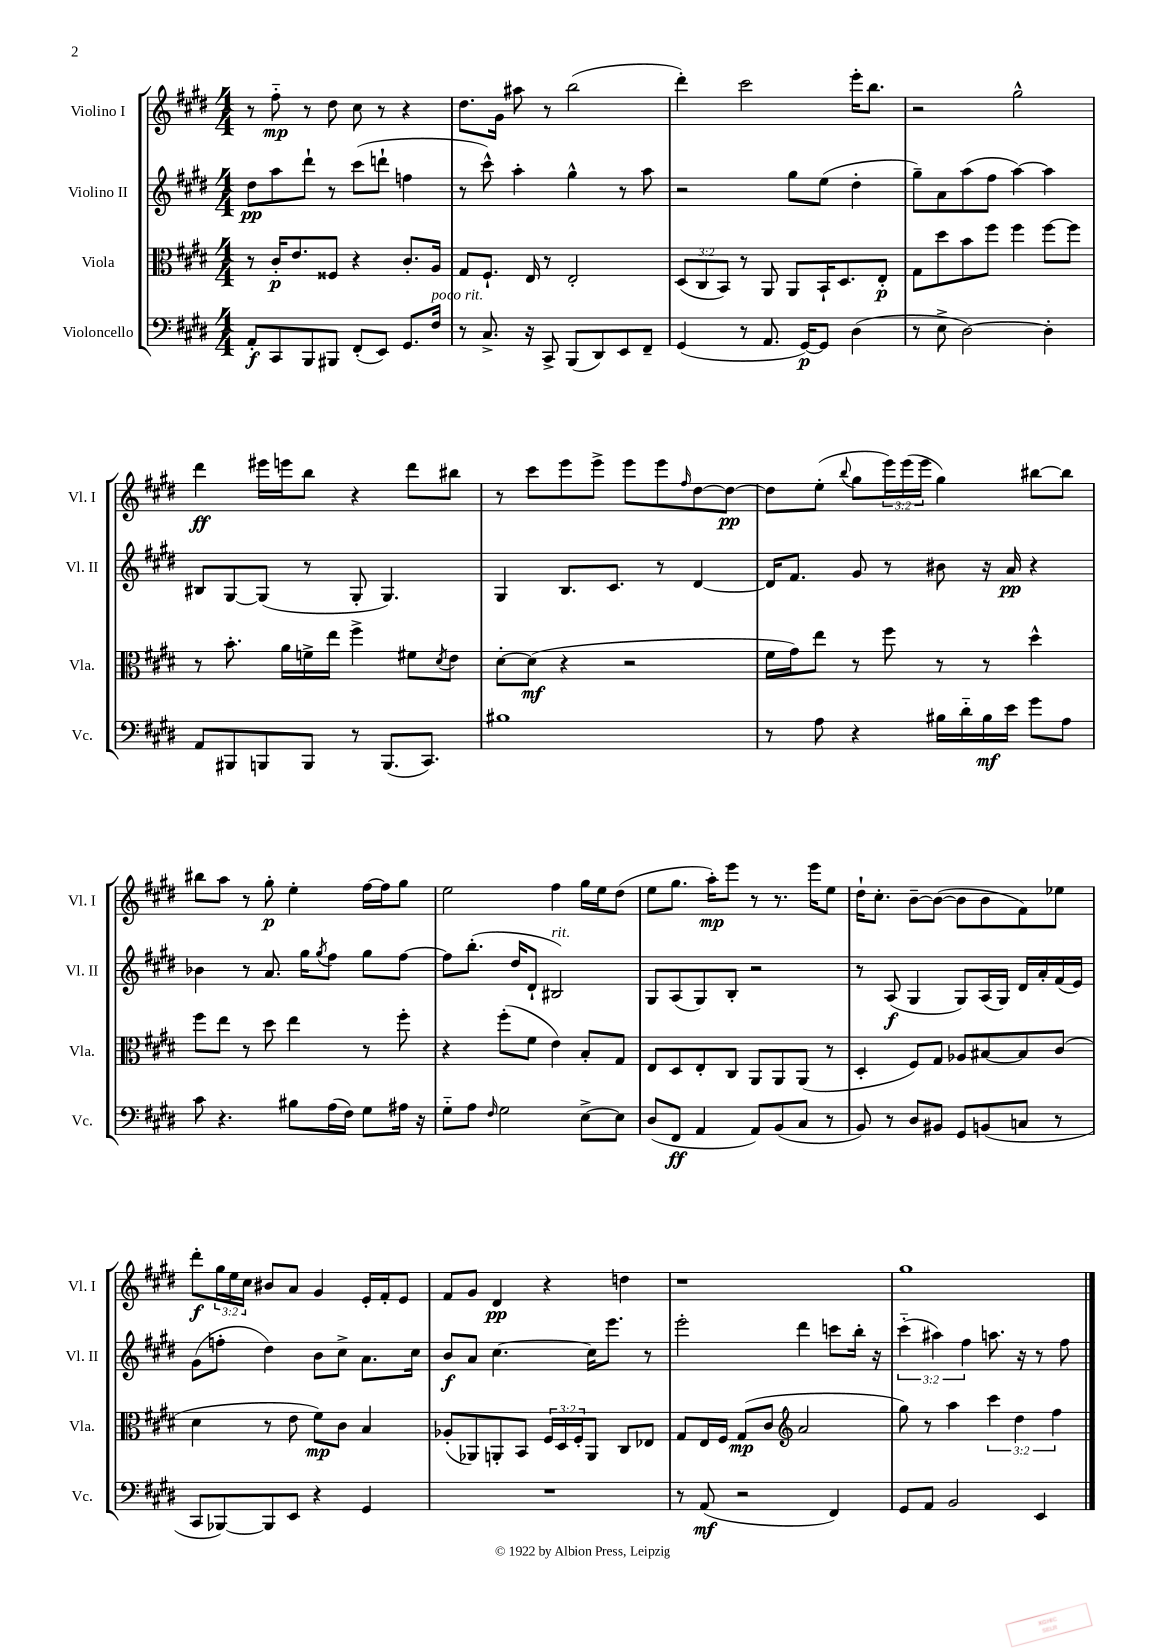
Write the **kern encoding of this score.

**kern	**dynam	**kern	**dynam	**kern	**dynam	**kern	**dynam
*part4	*part4	*part3	*part3	*part2	*part2	*part1	*part1
*staff4	*staff4	*staff3	*staff3	*staff2	*staff2	*staff1	*staff1
*I"Violoncello	*	*I"Viola	*	*I"Violino II	*	*I"Violino I	*
*I'Vc.	*	*I'Vla.	*	*I'Vl. II	*	*I'Vl. I	*
*clefF4	*	*clefC3	*	*clefG2	*	*clefG2	*
*k[f#c#g#d#]	*	*k[f#c#g#d#]	*	*k[f#c#g#d#]	*	*k[f#c#g#d#]	*
*M4/4	*	*M4/4	*	*M4/4	*	*M4/4	*
=1	=1	=1	=1	=1	=1	=1	=1
8AA'/L	f	8r	.	8dd#\L	pp	8r	.
8CC#/	.	16c#'/KL	p	8aa\	.	8ff#\	mp
.	.	8.e/	.	.	.	.	.
8BBB/	.	.	.	8ddd#`\J	.	8r	.
8BBB#X/J	.	8F##X/J	.	8r	.	8dd#\	.
(8FF#'/L	.	4r	.	(8ccc#\L	.	8cc#\	.
8EE/J)	.	.	.	8dddn`\J	.	8r	.
8.GG#/L	.	8.c#'/L	.	4ffn\	.	4r	.
!LO:TX:a:i:t=poco rit.	!	!	!	!	!	!	!
16F#/Jk	.	16A/Jk	.	.	.	.	.
=2	=2	=2	=2	=2	=2	=2	=2
8r	.	8G#/L	.	8r	.	8.dd#\L	.
8.C#^/	.	8.F#`/J	.	8ccc#^^\)	.	.	.
.	.	.	.	.	.	16g#\Jk	.
.	.	.	.	4aa'\	.	8aa#X\	.
16r	.	16E/	.	.	.	.	.
8CC#^/	.	8r	.	.	.	8r	.
(8BBB/L	.	2E'/	.	4gg#^^\	.	(2bb\	.
8DD#/)	.	.	.	.	.	.	.
8EE/	.	.	.	8r	.	.	.
8FF#~/J	.	.	.	8aa\	.	.	.
=3	=3	=3	=3	=3	=3	=3	=3
(4GG#/	.	(12D#/L	.	2r	.	4ddd#'\)	.
.	.	12C#/	.	.	.	.	.
.	.	12BB/J)	.	.	.	.	.
8r	.	8r	.	.	.	2ccc#\	.
8.AA/	.	8AA/	.	.	.	.	.
.	.	8AA/L	.	8gg#\L	.	.	.
[16GG#/KL)	p	.	.	.	.	.	.
8GG#/J]	.	16BB`/K	.	(8ee\J	.	.	.
.	.	8.D#/	.	.	.	.	.
(4D#\	.	.	.	4dd#'\	.	16eee'\KL	.
.	.	.	.	.	.	8.bb\J	.
.	.	8E'/J	p	.	.	.	.
=4	=4	=4	=4	=4	=4	=4	=4
8r	.	8G#\L	.	8gg#~\L)	.	2r	.
8E^\	.	8dd#\	.	8a\	.	.	.
[2D#\)	.	8b\	.	(8aa\	.	.	.
.	.	8ff#\J	.	8ff#\J	.	.	.
.	.	4ff#\	.	[4aa\)	.	2gg#^^\	.
4D#'\]	.	[8ff#\L	.	4aa\]	.	.	.
.	.	8ff#\J]	.	.	.	.	.
!!LO:LB:g=z
=5	=5	=5	=5	=5	=5	=5	=5
8AA/L	.	8r	.	8B#X/L	.	4ddd#\	ff
8BBB#X/	.	8.b'\	.	[8G#/	.	.	.
8BBBn/	.	.	.	(8G#/J]	.	16eee#X\LL	.
.	.	16a\LL	.	.	.	16eeen\J	.
8BBB/J	.	16fn^\	.	8r	.	8bb\J	.
.	.	16ee\JJ	.	.	.	.	.
8r	.	4ff#^\	.	8G#'/	.	4r	.
(8.BBB/L	.	.	.	4.G#/)	.	.	.
.	.	8f#X\L	.	.	.	8ddd#\L	.
8.CC#/J)	.	.	.	.	.	.	.
.	.	8qd#/	.	.	.	.	.
.	.	8e\J	.	.	.	8bb#X\J	.
=6	=6	=6	=6	=6	=6	=6	=6
1B#X	.	[8d#'\L	.	4G#/	.	8r	.
.	.	(8d#\J]	mf	.	.	8ccc#\L	.
.	.	4r	.	8.B/L	.	8eee\	.
.	.	.	.	.	.	8eee^\J	.
.	.	.	.	8.c#/J	.	.	.
.	.	2r	.	.	.	8eee\L	.
.	.	.	.	8r	.	8eee\	.
.	.	.	.	.	.	16qqff#/	.
.	.	.	.	[4d#/	.	[8dd#\	.
.	.	.	.	.	.	8dd#\J_	pp
=7	=7	=7	=7	=7	=7	=7	=7
8r	.	16f#\LL	.	16d#/KL]	.	8dd#\L]	.
.	.	16g#\J)	.	8.f#/J	.	.	.
8A\	.	8ee\J	.	.	.	(8ee'\J	.
.	.	.	.	.	.	8qqbb/	.
4r	.	8r	.	8g#/	.	8gg#\L	.
.	.	8ff#\	.	8r	.	24eee\L)	.
.	.	.	.	.	.	(24eee\	.
.	.	.	.	.	.	24eee\JJ	.
16B#X\LL	.	8r	.	8b#X\	.	4gg#\)	.
16d#\	.	.	.	.	.	.	.
16B#\	mf	8r	.	16r	.	.	.
16e\JJ	.	.	.	16a/	pp	.	.
8g#\L	.	4dd#^^\	.	4r	.	[8bb#X\L	.
8A\J	.	.	.	.	.	8bb#\J]	.
!!LO:LB:g=z
=8	=8	=8	=8	=8	=8	=8	=8
8c#\	.	8ff#\L	.	4b-X\	.	8bb#X\L	.
4.r	.	8ee\J	.	.	.	8aa\J	.
.	.	8r	.	8r	.	8r	.
.	.	8dd#\	.	8.a/	.	8gg#'\	p
8B#X\L	.	4ee\	.	.	.	4ee'\	.
.	.	.	.	16gg#\KL	.	.	.
.	.	.	.	8qgg#/	.	.	.
(16A\L	.	.	.	8ff#\J	.	.	.
16F#\JJ)	.	.	.	.	.	.	.
8G#\L	.	8r	.	8gg#\L	.	[16ff#\LL	.
.	.	.	.	.	.	16ff#\J]	.
16A#X\Jk	.	8ff#'\	.	[8ff#\J	.	8gg#\J	.
16r	.	.	.	.	.	.	.
=9	=9	=9	=9	=9	=9	=9	=9
8G#\L	.	4r	.	8ff#\L]	.	2ee\	.
8A\J	.	.	.	(8.bb'\J	.	.	.
16qqF#/	.	.	.	.	.	.	.
2G#\	.	(8ff#'\L	.	.	.	.	.
.	.	.	.	16dd#/KL	.	.	.
.	.	8f#\J	.	8d#`/J	.	.	.
!	!	!	!	!LO:TX:a:i:t=rit.	!	!	!
.	.	4e\)	.	2B#X/)	.	4ff#\	.
[8E^\L	.	8B'/L	.	.	.	16gg#\LL	.
.	.	.	.	.	.	16ee\J	.
8E\J]	.	8G#/J	.	.	.	(8dd#\J	.
=10	=10	=10	=10	=10	=10	=10	=10
(8D#/L	.	8E/L	.	8G#/L	.	8ee\L	.
8FF#/J	ff	8D#/	.	(8A/	.	8.gg#\J	.
4AA/	.	8E'/	.	8G#/)	.	.	.
.	.	.	.	.	.	16aa'\KL)	mp
.	.	8C#/J	.	8B'/J	.	8eee\J	.
8AA/L)	.	8AA/L	.	2r	.	8r	.
(8BB/	.	8AA/	.	.	.	8.r	.
8C#/J	.	(8AA/J	.	.	.	.	.
.	.	.	.	.	.	16eee\KL	.
8r	.	8r	.	.	.	8ee\J	.
=11	=11	=11	=11	=11	=11	=11	=11
8BB/)	.	4D#'/	.	8r	.	16dd#`\KL	.
.	.	.	.	.	.	8.cc#'\J	.
8r	.	.	.	(8A/	f	.	.
8D#/L	.	8F#/L)	.	4G#/	.	[8b~\L	.
8BB#X/J	.	8G#/J	.	.	.	(8b\J_	.
8GG#/L	.	8A-X/L	.	8G#/L)	.	8b\L]	.
(8BBn/	.	[8B#X/	.	(16A/L	.	8b\	.
.	.	.	.	16G#/JJ)	.	.	.
8Cn/J	.	8B#/]	.	16d#/LL	.	8f#\)	.
.	.	.	.	16a'/	.	.	.
8r	.	(8c#/J	.	(16f#/	.	8ee-X\J	.
.	.	.	.	16e/JJ)	.	.	.
!!LO:LB:g=z
=12	=12	=12	=12	=12	=12	=12	=12
8CC#/L	.	4d#\	.	(8g#\L	.	8ddd#'\L	f
[8BBB-X/)	.	.	.	8ffn'\J	.	24gg#\L	.
.	.	.	.	.	.	24ee\	.
.	.	.	.	.	.	24cc#\JJ	.
8BBB-/]	.	8r	.	4dd#\)	.	8b#X/L	.
8EE/J	.	8e\	.	.	.	8a/J	.
4r	.	8f#\L)	mp	8b\L	.	4g#/	.
.	.	8c#\J	.	8cc#^\J	.	.	.
4GG#/	.	4B/	.	8.a\L	.	16e'/LL	.
.	.	.	.	.	.	16f#'/J	.
.	.	.	.	.	.	8e/J	.
.	.	.	.	16cc#\Jk	.	.	.
=13	=13	=13	=13	=13	=13	=13	=13
1r	.	(8A-X'/L	.	8b/L	f	8f#/L	.
.	.	8AA-X/)	.	8a/J	.	8g#/J	.
.	.	8AAn'/	.	[4.cc#\	.	4d#/	pp
.	.	8BB/J	.	.	.	.	.
.	.	24F#/LL	.	.	.	4r	.
.	.	24D#/	.	.	.	.	.
.	.	24F#'/J	.	.	.	.	.
.	.	8AA/J	.	16cc#\KL]	.	.	.
.	.	.	.	8.eee\J	.	.	.
.	.	8C#/L	.	.	.	4ddn\	.
.	.	8E-X/J	.	8r	.	.	.
=14	=14	=14	=14	=14	=14	=14	=14
8r	.	8G#/L	.	2eee'\	.	1r	.
(8AA/	mf	16E/L	.	.	.	.	.
.	.	16F#/JJ	.	.	.	.	.
2r	.	(8G#/L	mp	.	.	.	.
.	.	8c#/J	.	.	.	.	.
*	*	*clefG2	*	*	*	*	*
.	.	2a/	.	4ddd#\	.	.	.
4FF#/)	.	.	.	8cccn\L	.	.	.
.	.	.	.	16bb'\Jk	.	.	.
.	.	.	.	16r	.	.	.
=15	=15	=15	=15	=15	=15	=15	=15
8GG#/L	.	8gg#\)	.	(6ccc#\	.	1gg#	.
8AA/J	.	8r	.	.	.	.	.
.	.	.	.	6aa#X\)	.	.	.
2BB/	.	4aa\	.	.	.	.	.
.	.	.	.	6ff#\	.	.	.
.	.	6ccc#\	.	8.aan\	.	.	.
.	.	6dd#\	.	.	.	.	.
.	.	.	.	16r	.	.	.
4EE/	.	.	.	8r	.	.	.
.	.	6ff#\	.	.	.	.	.
.	.	.	.	8ff#\	.	.	.
==	==	==	==	==	==	==	==
*-	*-	*-	*-	*-	*-	*-	*-
